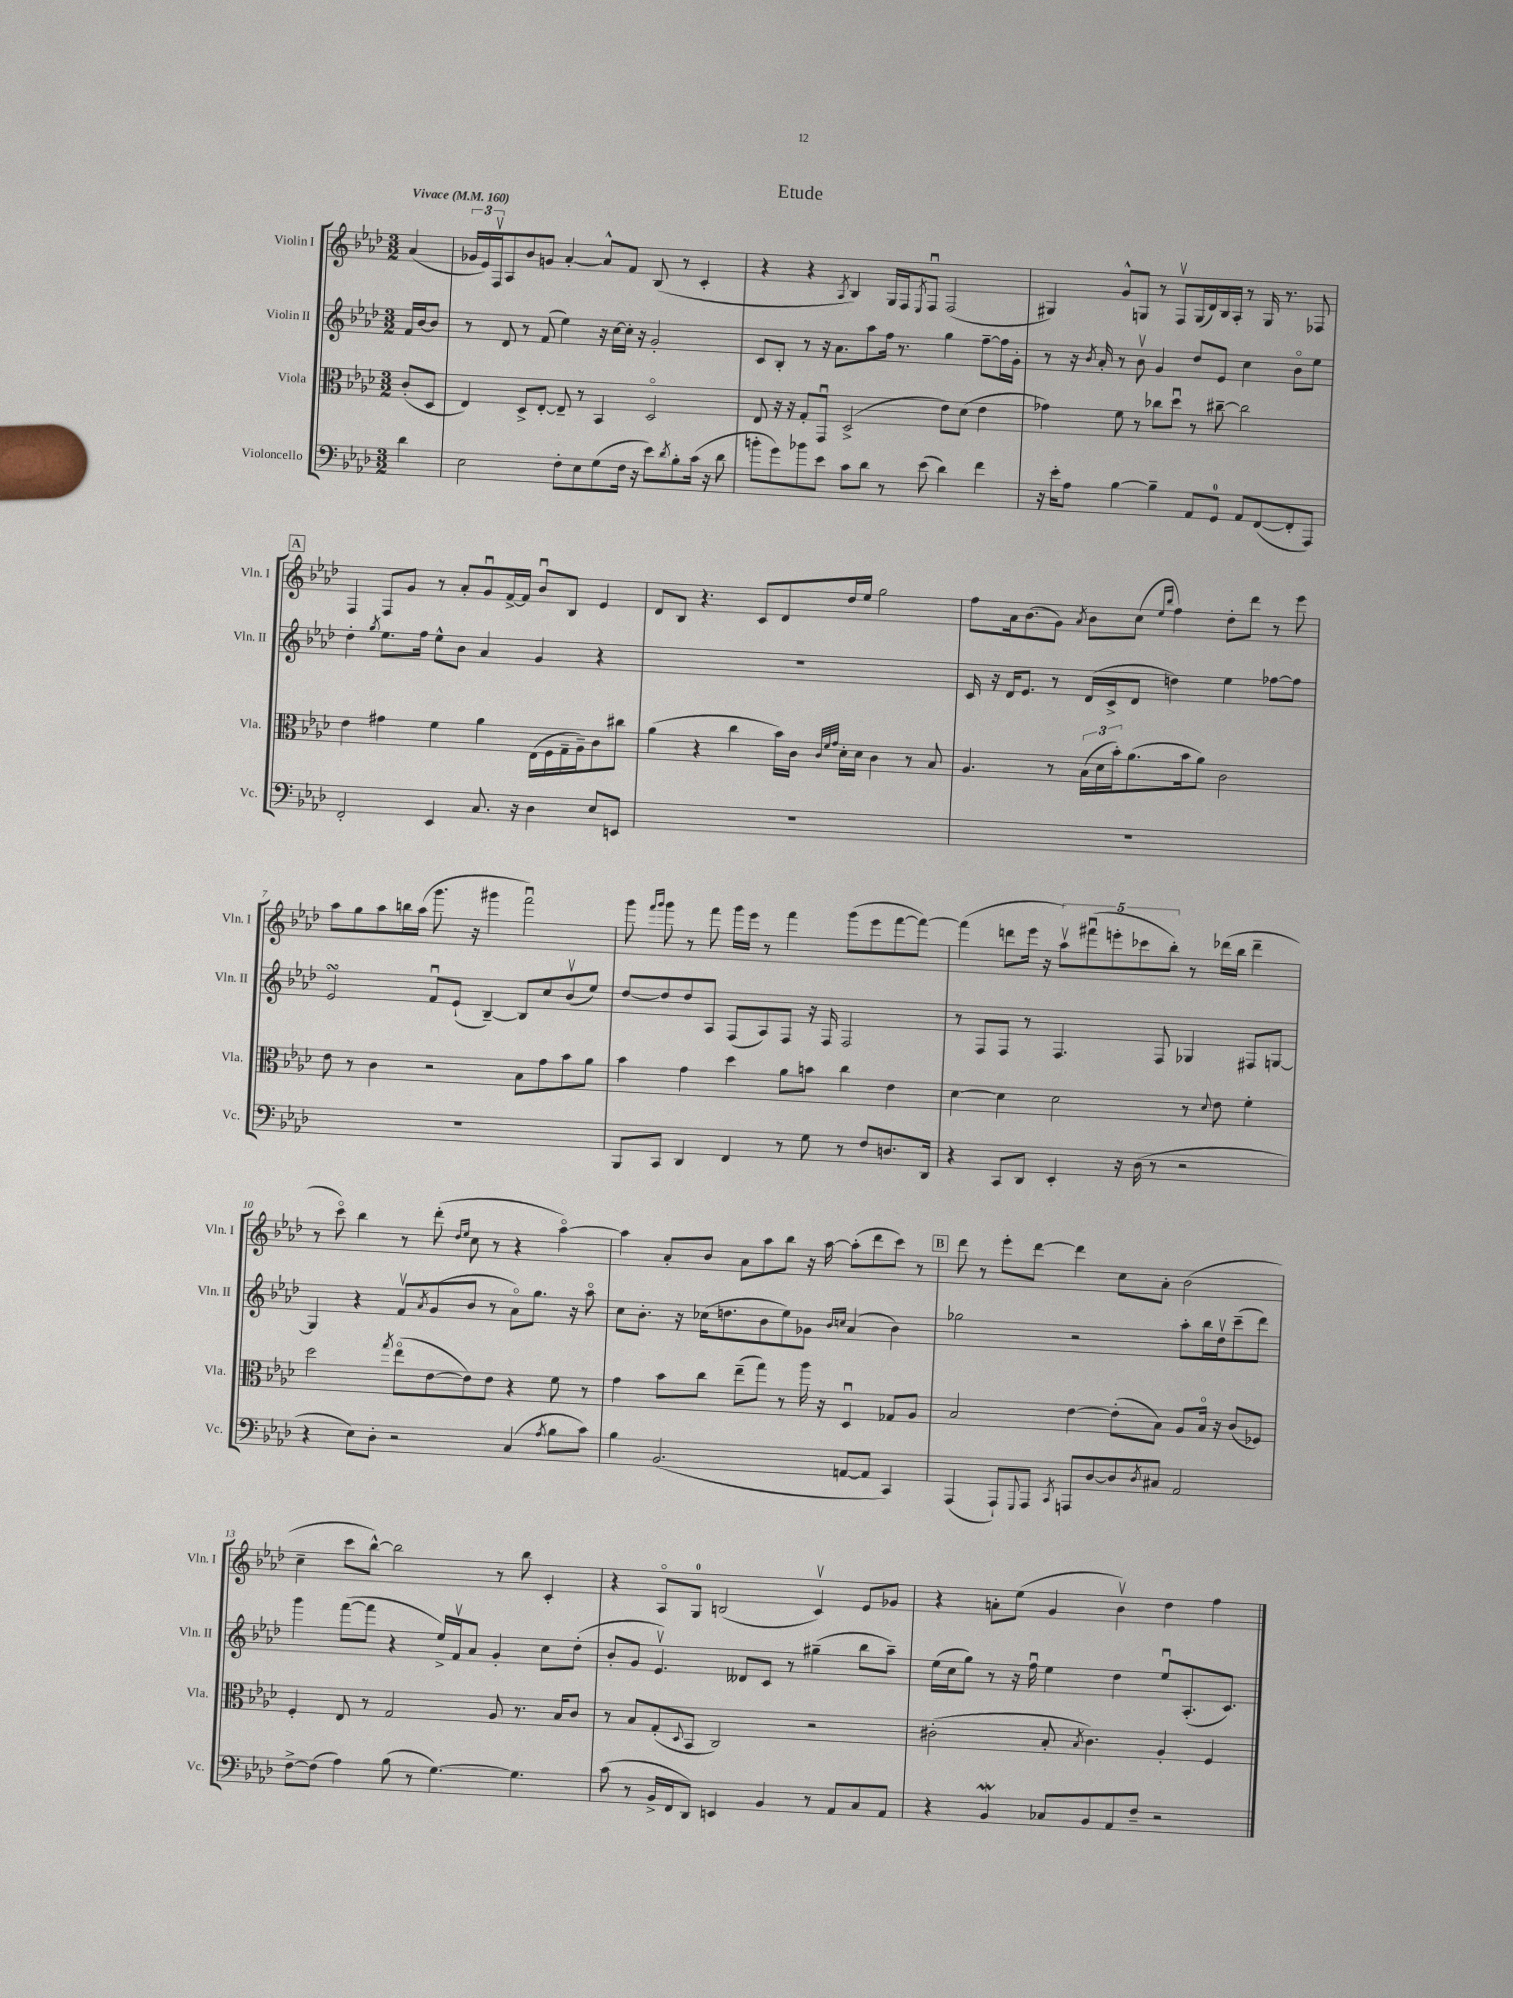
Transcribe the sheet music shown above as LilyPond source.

\header { title = "Etude" }
<<
\new StaffGroup <<
\new Staff = "s0" \with { instrumentName = "Violin I" shortInstrumentName = "Vln. I" } {
    \clef treble \key aes \major \numericTimeSignature \time 3/2 \partial 4 \tempo "Vivace" 4 = 160
    aes'4( |
    \tuplet 3/2 { ges'16 ees'16) f16\upbow } aes8 bes'8 g'8 aes'4~-. aes'8-^ f'8 bes8( r8 c'4-. |
    r4 r4 \acciaccatura { aes8 } bes4) g16 f16 \acciaccatura { ees8 } f8\downbow f2( |
    gis4) g'8-^ g8 r8 f8\upbow g16( des'16) bes16 aes16-. r8 g16 r8. fes8 |
    \mark \markup { \box "A" } f4 f8 g'8 r8 aes'8-. g'8\downbow f'16~-> f'16 bes'8\downbow bes8 ees'4 |
    des'8 bes8 r4. c'8 des'8 des''16 ees''16 g''2 |
    f''8 aes'16 bes'8.( g'8) \acciaccatura { aes'8 } bes'8 c''8( \grace { ees''16 bes''16 } f''4) des''8-. des'''8 r8 ees'''8 |
    aes''8 g''8 aes''8 b''16 aes''16( g'''8. r16 gis'''4 f'''2\downbow) |
    g'''8 \grace { f'''16 g'''16 } g'''8 r8 f'''8 g'''16 ees'''16 r8 f'''4 g'''8( ees'''8 f'''8~ f'''8~) |
    f'''4( d'''8 ees'''16 r16 \tuplet 5/4 { aes''8\upbow) fis'''8\downbow( e'''8-. ces'''8 bes''8-.) } r8 des'''16( bes''16 des'''4-- |
    r8 c'''8\flageolet) bes''4 r8 des'''8-.( \grace { des''16 ees''16 } c''8 r8 r4 aes''4~\flageolet) |
    aes''4 aes'8-. bes'8 aes'8 aes''8 bes''8 r16 aes''16~ aes''8-.( des'''8 c'''8) r8 |
    \mark \markup { \box "B" } des'''8 r8 ees'''8-. des'''8~ des'''4 c''8 aes'8-. bes'2( |
    c''4-- c'''8 bes''8~-^) bes''2 r8 bes''8 c'4-. |
    r4 aes8\flageolet g8-0 b2( c'4\upbow) ees'8 ges'8 |
    r4 a'8-. ees''8( g'4 bes'4\upbow) des''4 f''4 \bar "|." |
}
\new Staff = "s1" \with { instrumentName = "Violin II" shortInstrumentName = "Vln. II" } {
    \clef treble \key aes \major \numericTimeSignature \time 3/2 \partial 4
    f'16 bes'16~ bes'8 |
    r8 des'8 r8 f'8( ees''4) r16 c''16~ c''16-. r16 g'2-. |
    c'8 bes8-. r8 r16 aes'8. aes''8 f''16 r8. g''4 f''8~-- f''16 g'16-. |
    r8 r16 \acciaccatura { bes'8 } aes'16-. r8 bes'8\upbow g'4 des''8 ees'8 c''4 bes'8\flageolet ees''8 |
    \mark \markup { \box "A" } des''4-. \acciaccatura { g''8 } ees''8. f''16 ees''8-^ bes'8 aes'4 g'4 r4 |
    R1. |
    c'16 r16 des'16 ees'8. r8 des'16( c'16-> des'8 d''4) ees''4 fes''8~ fes''8 |
    ees'2\turn f'8\downbow ees'8-!( bes4~--) bes8 c''8 bes'8\upbow( ees''8) |
    des''8~ des''8 des''8 aes8 f8( aes8) f8 r16 f16 f2 |
    r8 f8 f8 r8 f4. f8 ges4 fis8 g8~ |
    g4 r4 f'8\upbow \acciaccatura { aes'8 } g'8( bes'8 r8 aes'8\flageolet) g''8. r16 aes''8\flageolet |
    c''8 bes'8.-. r16 ces''16( d''8. bes'8 ees''8) ges'8 \grace { bes'16 c''16 } aes'4( bes'4) |
    \mark \markup { \box "B" } ges''2 r2 aes''8-. bes''16 des''16\upbow c'''8--( des'''8) |
    g'''4 f'''8~( f'''8 r4 ees''16->) f'16\upbow aes'8 g'4-. c''8 des''8-.( |
    bes'8-. g'8 ees'4.\upbow) deses'8 c'8 r8 gis''4--( bes''8 aes''8--) |
    ees''16( c''16 g''8) r8 r16 f''16\downbow ees''4 des''4 ees''8\downbow aes8.-.( c'8.) \bar "|." |
}
\new Staff = "s2" \with { instrumentName = "Viola" shortInstrumentName = "Vla." } {
    \clef alto \key aes \major \numericTimeSignature \time 3/2 \partial 4
    c'8-.( des8 |
    ees4) des8-> ees8~-. ees8-- r8 bes,4 des2\flageolet |
    ees8 r16 r16 g8-. g,8\downbow des2->( ees'8) des'8( ees'4 |
    ges'4) f'8 r8 ces''8 des''8\downbow r8 cis''8~-- cis''2 |
    \mark \markup { \box "A" } ees'4 gis'4 f'4 aes'4 ees16( f16 g16-- aes16--) c'8 cis''8 |
    aes'4( r4 c''4 bes'16) c'16 \grace { c'32 f'32 g'32 } des'16-. des'16 c'4 r8 bes8 |
    aes4. r8 \tuplet 3/2 { bes16( des'16 bes'16-.) } aes'8.( bes'16 aes'8) c'2 |
    ees'8 r8 c'4 r2 bes8 g'8 bes'8 aes'8 |
    bes'4 g'4 des''4 aes'8 b'8 c''4 ees'4 |
    des'4~ des'4 des'2 r8 \appoggiatura { des'8 } ees'8 f'4-. |
    des''2 \acciaccatura { g''8 } ees''8\flageolet( ees'8~ ees'8) ees'8 r4 f'8 r8 |
    g'4 bes'8 c''8 ees''8--( g''8) r8 aes''16 r16 des4\downbow ges8 aes8 |
    \mark \markup { \box "B" } bes2 ees'4~ ees'8-.( bes8) aes8 bes16\flageolet r16 c'8( fes8) |
    f4-. ees8 r8 g2 aes8 r8. bes16 c'8 |
    r8 bes8 g8-.( \appoggiatura { des8 } bes,8 c2) r2 |
    cis'2-.( bes8-. \acciaccatura { bes8 } cis'4.) aes4-. f4 \bar "|." |
}
\new Staff = "s3" \with { instrumentName = "Violoncello" shortInstrumentName = "Vc." } {
    \clef bass \key aes \major \numericTimeSignature \time 3/2 \partial 4
    des'4 |
    ees2 f8-. ees8 g8( f16 r16 ees'8) \acciaccatura { des'8 } bes8-. c'16( r16 des'8 |
    b'8-. g'8) bes'8 ees'8 c'8 des'8 r8 ees'8( des'4) f'4 |
    r16 ees'16-. aes8 bes4~ bes4-- aes,8 g,8-0 aes,8 f,8~( f,8-. aes,,8) |
    \mark \markup { \box "A" } f,2-. ees,4 c8. r16 des4 ees8 e,8 |
    R1. |
    R1. |
    R1. |
    bes,,8 c,8 des,4 f,4 r8 g8 r8 f8 d8. des,16 |
    r4 c,8 des,8 ees,4-. r16 des16( r8 r2 |
    r4 ees8) des8-. r2 c4( \acciaccatura { aes8 } bes8 c'8) |
    bes4 bes,2.( a,8~ a,8 c,4) |
    \mark \markup { \box "B" } aes,,4( aes,,8-!) \appoggiatura { g,,8 } aes,,8 \acciaccatura { c,8 } a,,8 des8~ des8 \acciaccatura { des8 } cis8 aes,2 |
    f8~-> f8( aes4) bes8( r8 g4.~) g4. |
    c'8( r8 bes,16-> f,16 des,8) e,4 bes,4 r8 aes,8 c8 aes,8 |
    r4 bes,4\mordent ces8 bes,8 aes,8 f8-- r2 \bar "|." |
}
>>
>>
